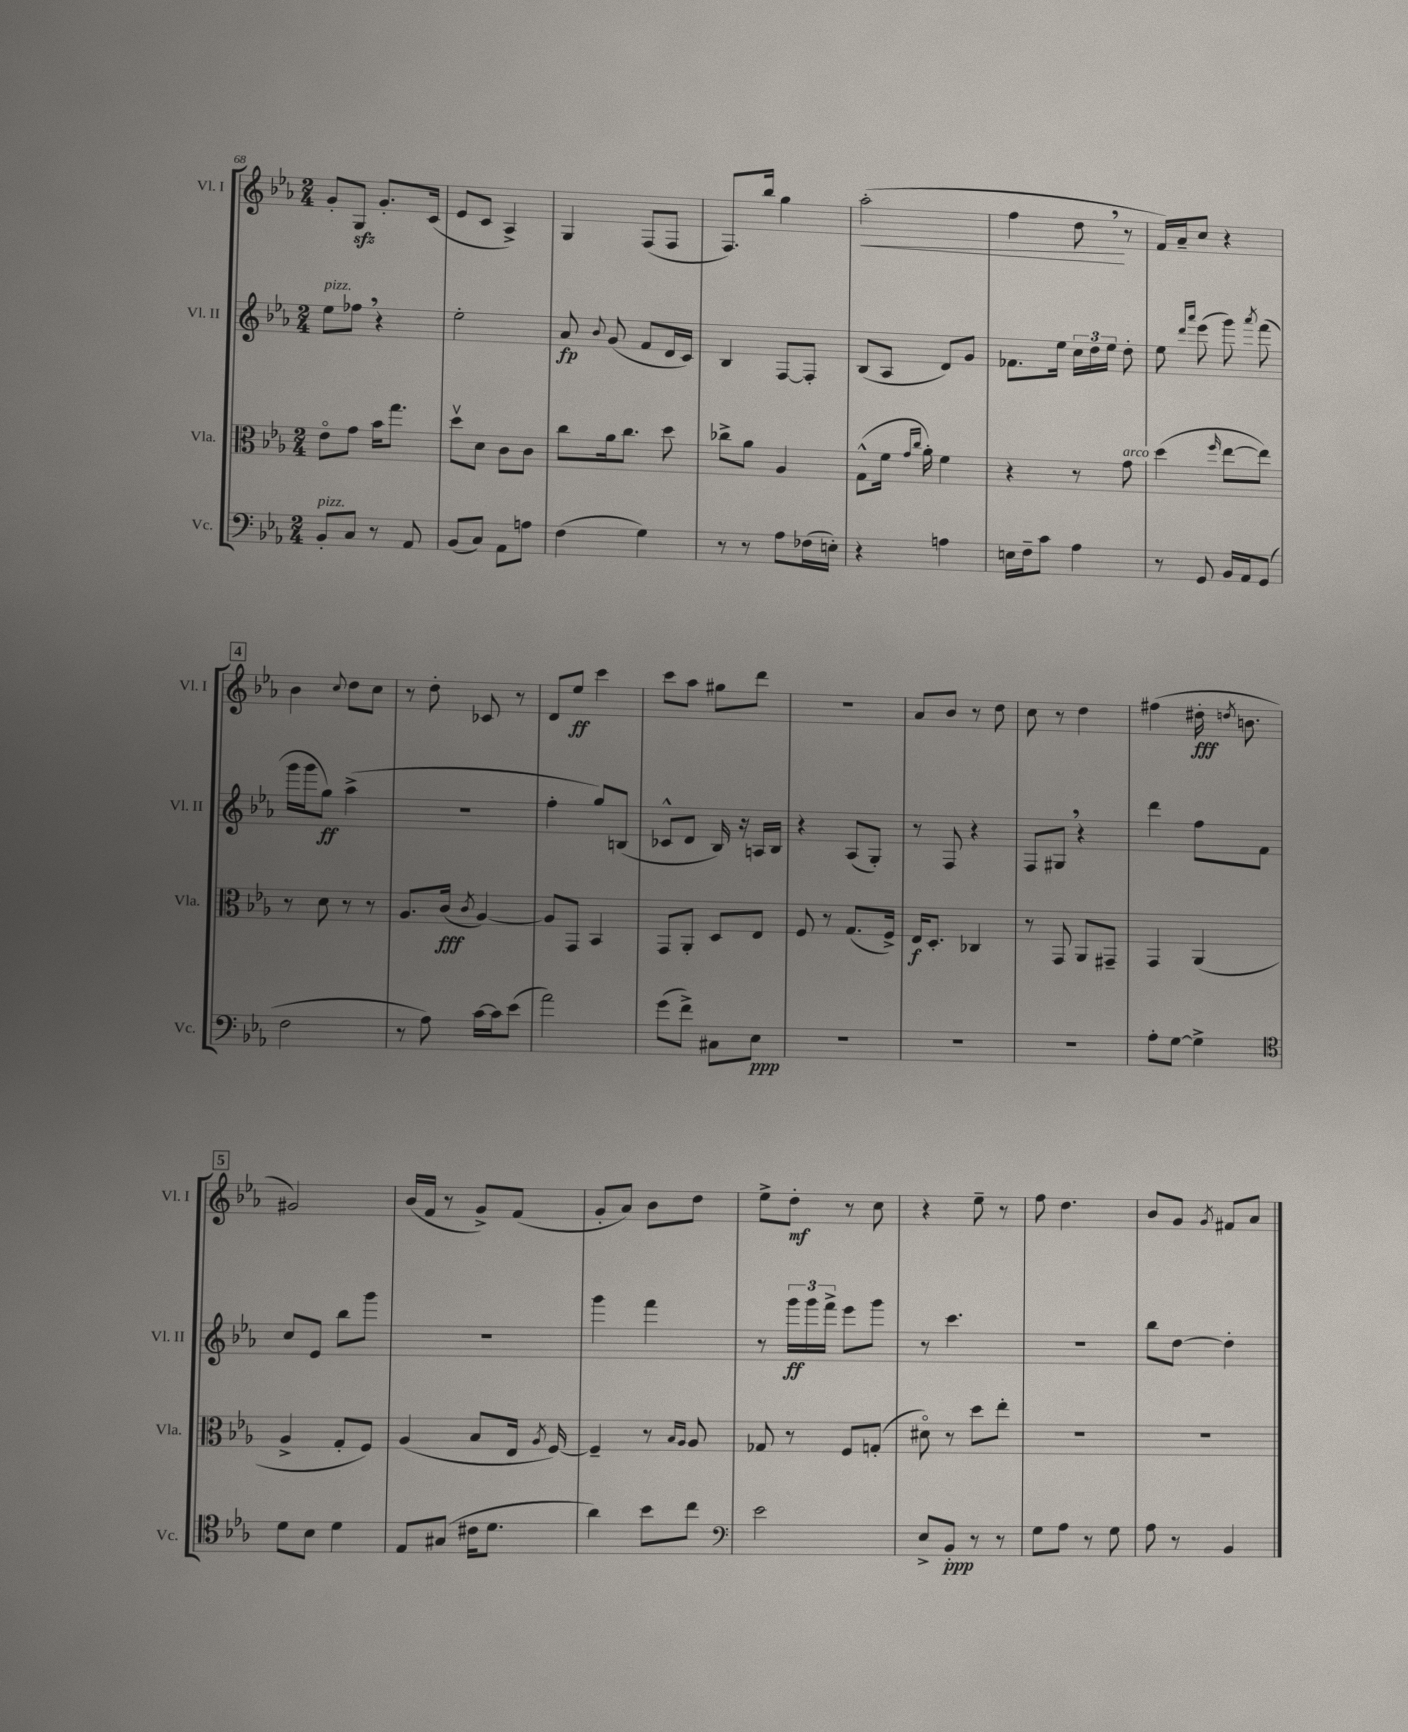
<<
\new StaffGroup <<
\new Staff = "s0" \with { instrumentName = "Vl. I" shortInstrumentName = "Vl. I" } {
    \clef treble \key ees \major \numericTimeSignature \time 2/4
    \autoBeamOff g'8[-. g8]\sfz g'8.[-. c'16]( |
    ees'8[ c'8] aes4->) |
    g4 f8[( f8] |
    f8.[) bes''16] g''4 |
    aes''2-.\<( |
    f''4 d''8\! \breathe r8 |
    f'16[) aes'16-- c''8] r4 |
    \mark \markup { \box "4" } bes'4 \appoggiatura { c''8 } d''8[ c''8] |
    r8 d''8-. ces'8 r8 |
    d'8[ ees''8]\ff c'''4 |
    c'''8[ aes''8] gis''8[ d'''8] |
    R2 |
    aes'8[ bes'8] r8 d''8 |
    c''8 r8 d''4 |
    fis''4( dis''16-.\fff \acciaccatura { d''8 } b'8. |
    \mark \markup { \box "5" } gis'2) |
    bes'16[( f'16] r8 g'8[->) f'8]( |
    g'8[-. aes'8]) bes'8[ d''8] |
    ees''8[-> d''8]-.\mf r8 c''8 |
    r4 ees''8-- r8 |
    f''8 d''4. |
    bes'8[ g'8] \acciaccatura { g'8 } fis'8[ aes'8] \bar "|." |
}
\new Staff = "s1" \with { instrumentName = "Vl. II" shortInstrumentName = "Vl. II" } {
    \clef treble \key ees \major \numericTimeSignature \time 2/4
    \autoBeamOff ees''8[^\markup { \italic "pizz." } fes''8] \breathe r4 |
    ees''2-. |
    aes'8\fp \appoggiatura { bes'8 } g'8( f'8[ d'16 c'16]) |
    bes4 f8[~ f8]-. |
    bes8[( aes8] d'8[) g'8] |
    fes'8.[ ees''16] \tuplet 3/2 { c''16[ d''16 ees''16] } d''8-. |
    ees''8 \grace { d'''16[ aes'''16] } ees'''8( g'''8) \acciaccatura { aes'''8 } f'''8( |
    \mark \markup { \box "4" } g'''16[ g'''16 g''8]\ff) aes''4->( |
    R2 |
    f''4-. g''8[) b8]( |
    ces'8[-^ d'8] bes16) r16 a16[ bes16] |
    r4 aes8[( g8]-.) |
    r8 f8 r4 |
    f8[ gis8] \breathe r4 |
    d'''4 f''8[ f'8] |
    \mark \markup { \box "5" } c''8[ ees'8] bes''8[ g'''8] |
    R2 |
    g'''4 f'''4 |
    r8 \tuplet 3/2 { g'''16[\ff g'''16 f'''16]-> } ees'''8[ g'''8] |
    r8 c'''4. |
    R2 |
    bes''8[ d''8]~ d''4-. \bar "|." |
}
\new Staff = "s2" \with { instrumentName = "Vla." shortInstrumentName = "Vla." } {
    \clef alto \key ees \major \numericTimeSignature \time 2/4
    \autoBeamOff ees'8[\flageolet g'8] bes'16[ g''8.] |
    d''8[\upbow d'8] c'8[ c'8] |
    c''8[ aes'16 c''8.] d''8 |
    ces''8[-> aes'8] aes4 |
    g8[-^( f'16] \grace { g'16[ c''16] } aes'16-.) f'4 |
    r4 r8 g'8^\markup { \italic "arco" } |
    d''4( \grace { f''16 } ees''8[~ ees''8]) |
    \mark \markup { \box "4" } r8 d'8 r8 r8 |
    aes8.[ c'16]\fff( \acciaccatura { c'8 } aes4~) |
    aes8[ g,8] bes,4 |
    g,8[ aes,8]-. d8[ ees8] |
    f8 r8 g8.[( f16]->) |
    ees16[\f d8.]-. ces4 |
    r8 g,8 aes,8[ gis,8]-- |
    g,4 aes,4( |
    \mark \markup { \box "5" } aes4-> g8[-. f8]) |
    aes4( bes8[ ees16] \acciaccatura { aes8 } f16~) |
    f4-- r8 \grace { bes16[ aes16] } aes8 |
    ges8 r8 f8[ g8]-.( |
    dis'8\flageolet) r8 d''8[ ees''8]-. |
    R2 |
    R2 \bar "|." |
}
\new Staff = "s3" \with { instrumentName = "Vc." shortInstrumentName = "Vc." } {
    \clef bass \key ees \major \numericTimeSignature \time 2/4
    \autoBeamOff bes,8[-.^\markup { \italic "pizz." } c8] r8 aes,8 |
    bes,8[( c8]) aes,8[ a8] |
    f4( g4) |
    r8 r8 aes8[ fes16( e16]-.) |
    r4 a4 |
    e16[ f16-- c'8] aes4 |
    r8 g,8 bes,16[ aes,16 g,8]( |
    \mark \markup { \box "4" } f2 |
    r8 aes8) c'16[~ c'16 ees'8]( |
    aes'2) |
    g'8[( f'8]->) cis8[ ees8]\ppp |
    R2 |
    R2 |
    R2 |
    aes8[-. g8]~ g4-> |
    \mark \markup { \box "5" } \clef tenor d'8[ bes8] d'4 |
    ees8[ gis8]( cis'16[ d'8.] |
    aes'4) bes'8[ c''8] |
    \clef bass ees'2 |
    ees8[-> bes,8]-.\ppp r8 r8 |
    g8[ aes8] r8 g8 |
    aes8 r8 bes,4 \bar "|." |
}
>>
>>
\layout { \context { \Score currentBarNumber = #68 } }
